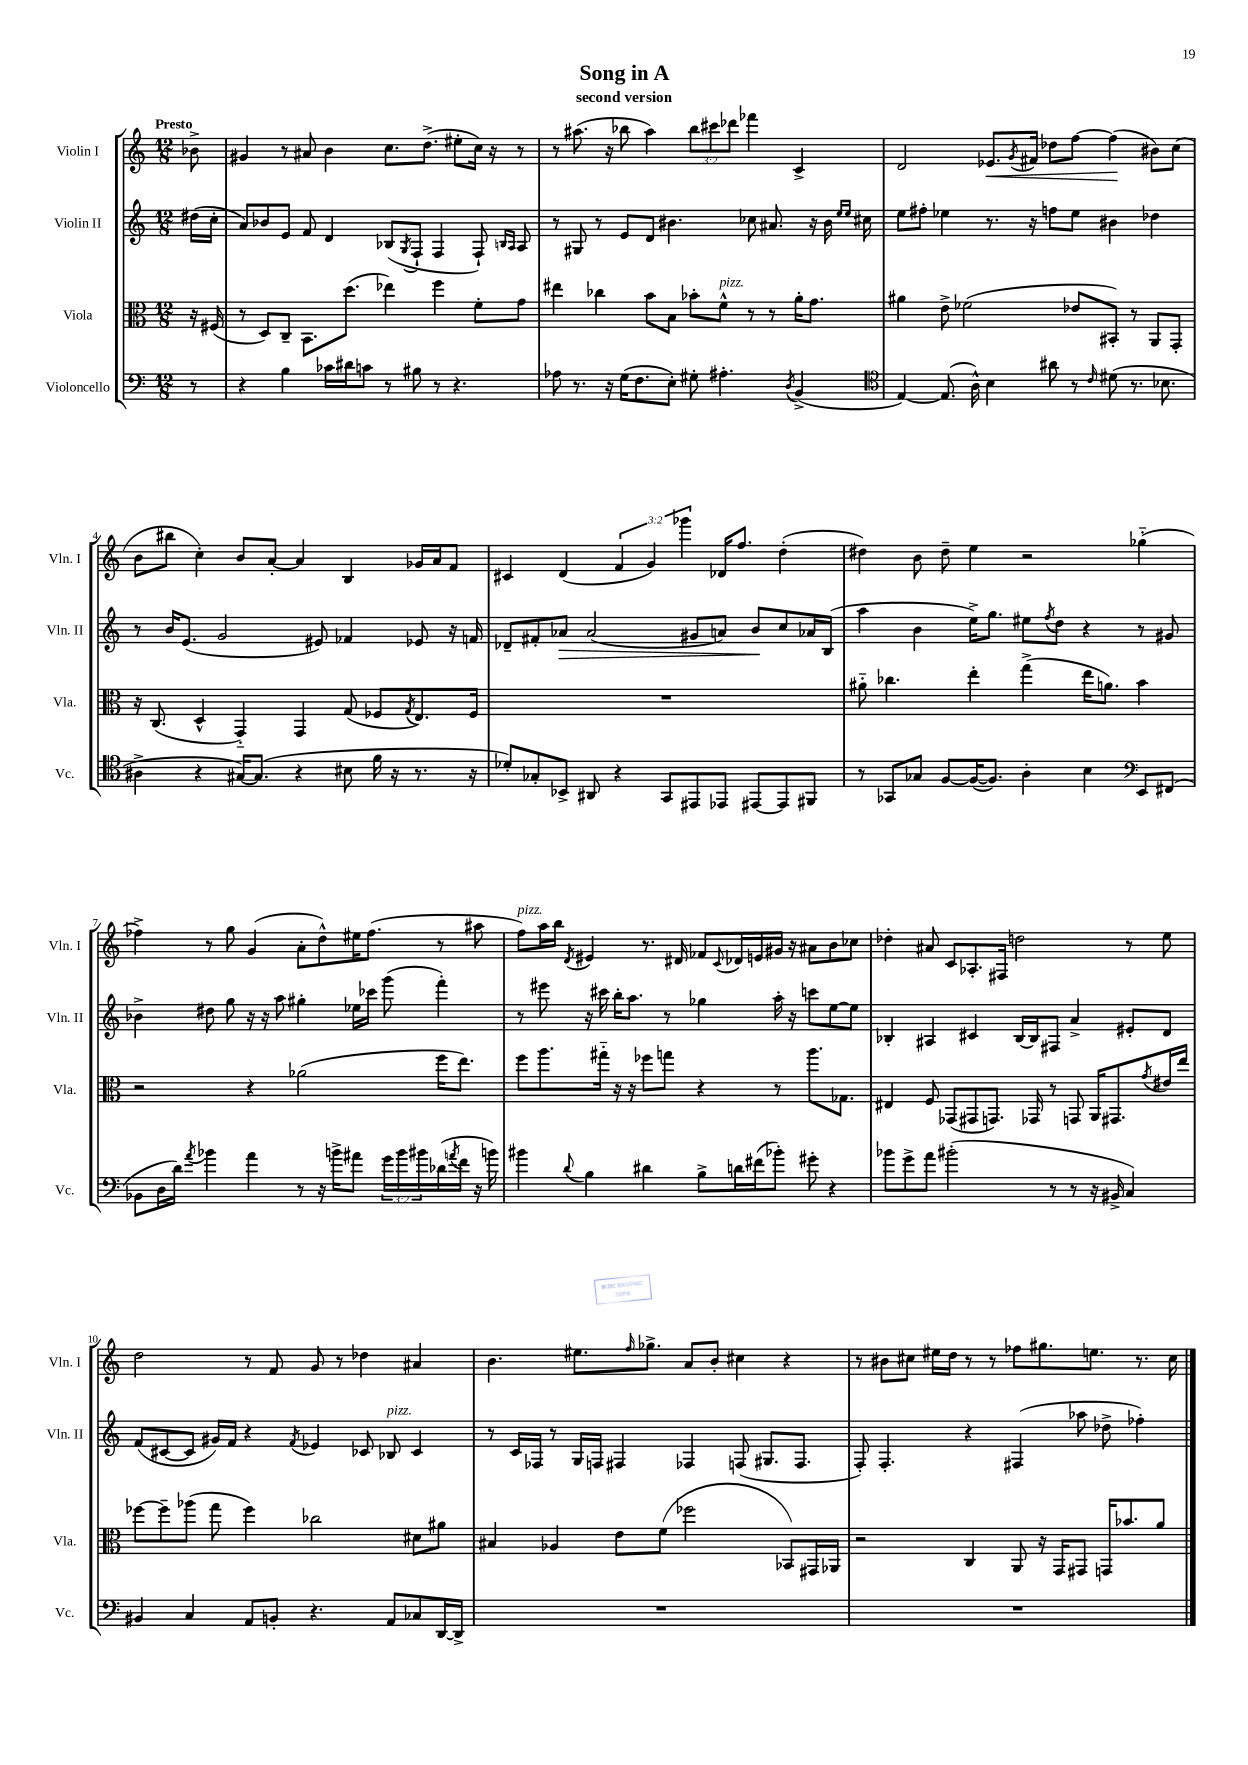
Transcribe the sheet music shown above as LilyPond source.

\header { title = "Song in A" subtitle = "second version" }
<<
\new StaffGroup <<
\new Staff = "s0" \with { instrumentName = "Violin I" shortInstrumentName = "Vln. I" } {
    \clef treble \key c \major \numericTimeSignature \time 12/8 \override Staff.TupletNumber.text = #tuplet-number::calc-fraction-text \partial 8 \tempo "Presto"
    bes'8-> |
    gis'4 r8 ais'8 b'4 c''8. d''8.->( eis''8-. c''16) r16 r8 |
    r8 ais''8.( r16 bes''8 ais''4) \tuplet 3/2 { bes''8 cis'''8 des'''8 } fes'''4 c'4-> |
    d'2 ees'8.\< \acciaccatura { g'8 } fis'16 des''8 f''8~ f''4\!( bis'8) c''8( |
    b'8 bis''8 c''4-.) b'8 a'8~-. a'4 b4 ges'16 a'16 f'8 |
    cis'4 d'4( \tuplet 3/2 { f'4 g'4) ges'''4 } des'16 f''8. d''4-.( |
    dis''4) b'8 dis''8-- e''4 r2 ges''4-_( |
    fes''4->) r8 g''8 g'4( a'8-. d''8-^) eis''16 fes''8.( r8 ais''8 |
    f''8^\markup { \italic "pizz." }) a''16 b''16 \acciaccatura { d'8 } eis'4 r8. dis'16 fes'8 \appoggiatura { c'8 } des'16 e'16 gis'16 r16 ais'8 b'8 ces''8 |
    des''4-. ais'8 c'8 aes8.-. fis16 d''2 r8 e''8 |
    d''2 r8 f'8 g'8 r8 des''4 ais'4 |
    b'4. eis''8. \grace { f''16 } ges''8.-> a'8 b'8-. cis''4 r4 |
    r8 bis'8 cis''8 eis''16 d''16 r8 r8 fes''8 gis''8. e''8. r8. cis''16 \bar "|." |
}
\new Staff = "s1" \with { instrumentName = "Violin II" shortInstrumentName = "Vln. II" } {
    \clef treble \key c \major \numericTimeSignature \time 12/8 \partial 8
    dis''16( c''16-. |
    a'8) bes'8 e'8 f'8 d'4 bes8( \acciaccatura { g8 } f8-! f4 f8-!) \grace { b16 a16 } a8 |
    r8 gis8 r8 e'8 d'8 bis'4. ces''8 ais'8. r16 bis'16 \grace { e''16 e''16 } cis''16 |
    e''8 fis''8-. ees''4 r8. r16 f''8 ees''8 bis'4 des''4 |
    r8 b'16 e'8.( g'2 eis'8) fes'4 ees'8 r16 f'16 |
    des'8-- fis'8-. aes'8\> aes'2( gis'8 a'8) b'8\! c''8 aes'16 b16( |
    a''4 b'4 e''16->) g''8. eis''8 \acciaccatura { f''8 } d''8 r4 r8 gis'8 |
    bes'4-> dis''8 g''8 r16 r16 a''8 gis''4-. ees''16 ces'''16 g'''8( f'''4-.) |
    r8 eis'''8 r16 cis'''16 b''16-. a''8. r8 ges''4 a''16-. r16 c'''8 e''8~ e''8 |
    bes4-. ais4 cis'4 bes16~ bes16 fis8 a'4-> eis'8-. d'8 |
    f'8( cis'8~ cis'8 gis'16) f'16 r4 \acciaccatura { f'8 } ees'4 ces'8 bes8^\markup { \italic "pizz." } ces'4 |
    r8 c'16 fes16 r8 g16 f16 fis4 fes4 f8( gis8. f8. |
    f8-.) f4.-. r4 fis4( aes''8 des''8-> fes''4-.) \bar "|." |
}
\new Staff = "s2" \with { instrumentName = "Viola" shortInstrumentName = "Vla." } {
    \clef alto \key c \major \numericTimeSignature \time 12/8 \partial 8
    r16 fis16( |
    r8 d8) c8-- b,8. d''8.( ees''4) f''4 f'8-. g'8 |
    eis''4 ces''4 b'8 b8 bes'8-. f'8-^^\markup { \italic "pizz." } r8 r8 a'16-. g'8. |
    ais'4 e'8-> fes'2( ees'8 bis,8-.) r8 a,8 g,8-. |
    r16 c8.( d4-^ g,4-_) g,4 g8( fes8 \acciaccatura { g8 } e8.) fes16 |
    R1. |
    ais'8-_ ces''4. e''4-. g''4->( e''16 a'8.) b'4 |
    r2 r4 aes'2( f''16 e''8.) |
    f''8 a''8. gis''16-_ r16 r16 fes''8 g''8 r4 r8 a''8. ges8. |
    eis4 f8 ges,8( gis,8 g,8.) ges,16 r8 g,8 a,16 gis,8. \acciaccatura { g'8 } eis'16 e''16 |
    fes''8~ fes''8-- aes''8( g''8 fes''4) ces''2 dis'8 ais'8 |
    bis4 aes4 e'8 f'8( fes''2 bes,8) gis,16 aes,16 |
    r2 c4 a,8 r16 g,16 gis,8 g,16 bes'8. a'8 \bar "|." |
}
\new Staff = "s3" \with { instrumentName = "Violoncello" shortInstrumentName = "Vc." } {
    \clef bass \key c \major \numericTimeSignature \time 12/8 \override Staff.TupletNumber.text = #tuplet-number::calc-fraction-text \partial 8
    r8 |
    r4 b4 ces'16 dis'16 c'8 r8 bis8 r8 r4. |
    aes8 r8. r16 g16( f8. e8-.) gis8-. ais4.-. \acciaccatura { d8 } b,4->( |
    \clef tenor e4~) e8.( a16-^) b4 ais'8 r8 \grace { c'16 } dis'8( r8. bes8. |
    ais4-> r4 gis16~) gis8.( r4 bis8 f'16 r16 r8. r16 |
    des'8-.) ges8-. bes,8-> ais,8 r4 g,8 eis,8 ees,8 eis,8~ eis,8 fis,8 |
    r8 ges,8 ges8 f8~ f16~( f8.) a4-. b4 \clef bass e,8 fis,8( |
    bes,8 d16 d'16) \acciaccatura { a'8 } bes'4 a'4 r8 r16 b'16-> ais'8 \tuplet 3/2 { g'16 b'16 bis'16 } des'16( \acciaccatura { a'8 } f'16 r16 b'16) |
    bis'4 \appoggiatura { d'8 } b4 dis'4 b8-> d'16 fis'16( bes'8-.) gis'8-. r4 |
    bes'8 g'8-> a'8 bis'2-.( r8 r8 r16 bis,16-> c4) |
    bis,4 c4 a,8 b,8-. r4. a,8 ces8 d,16~ d,16-> |
    R1. |
    R1. \bar "|." |
}
>>
>>
